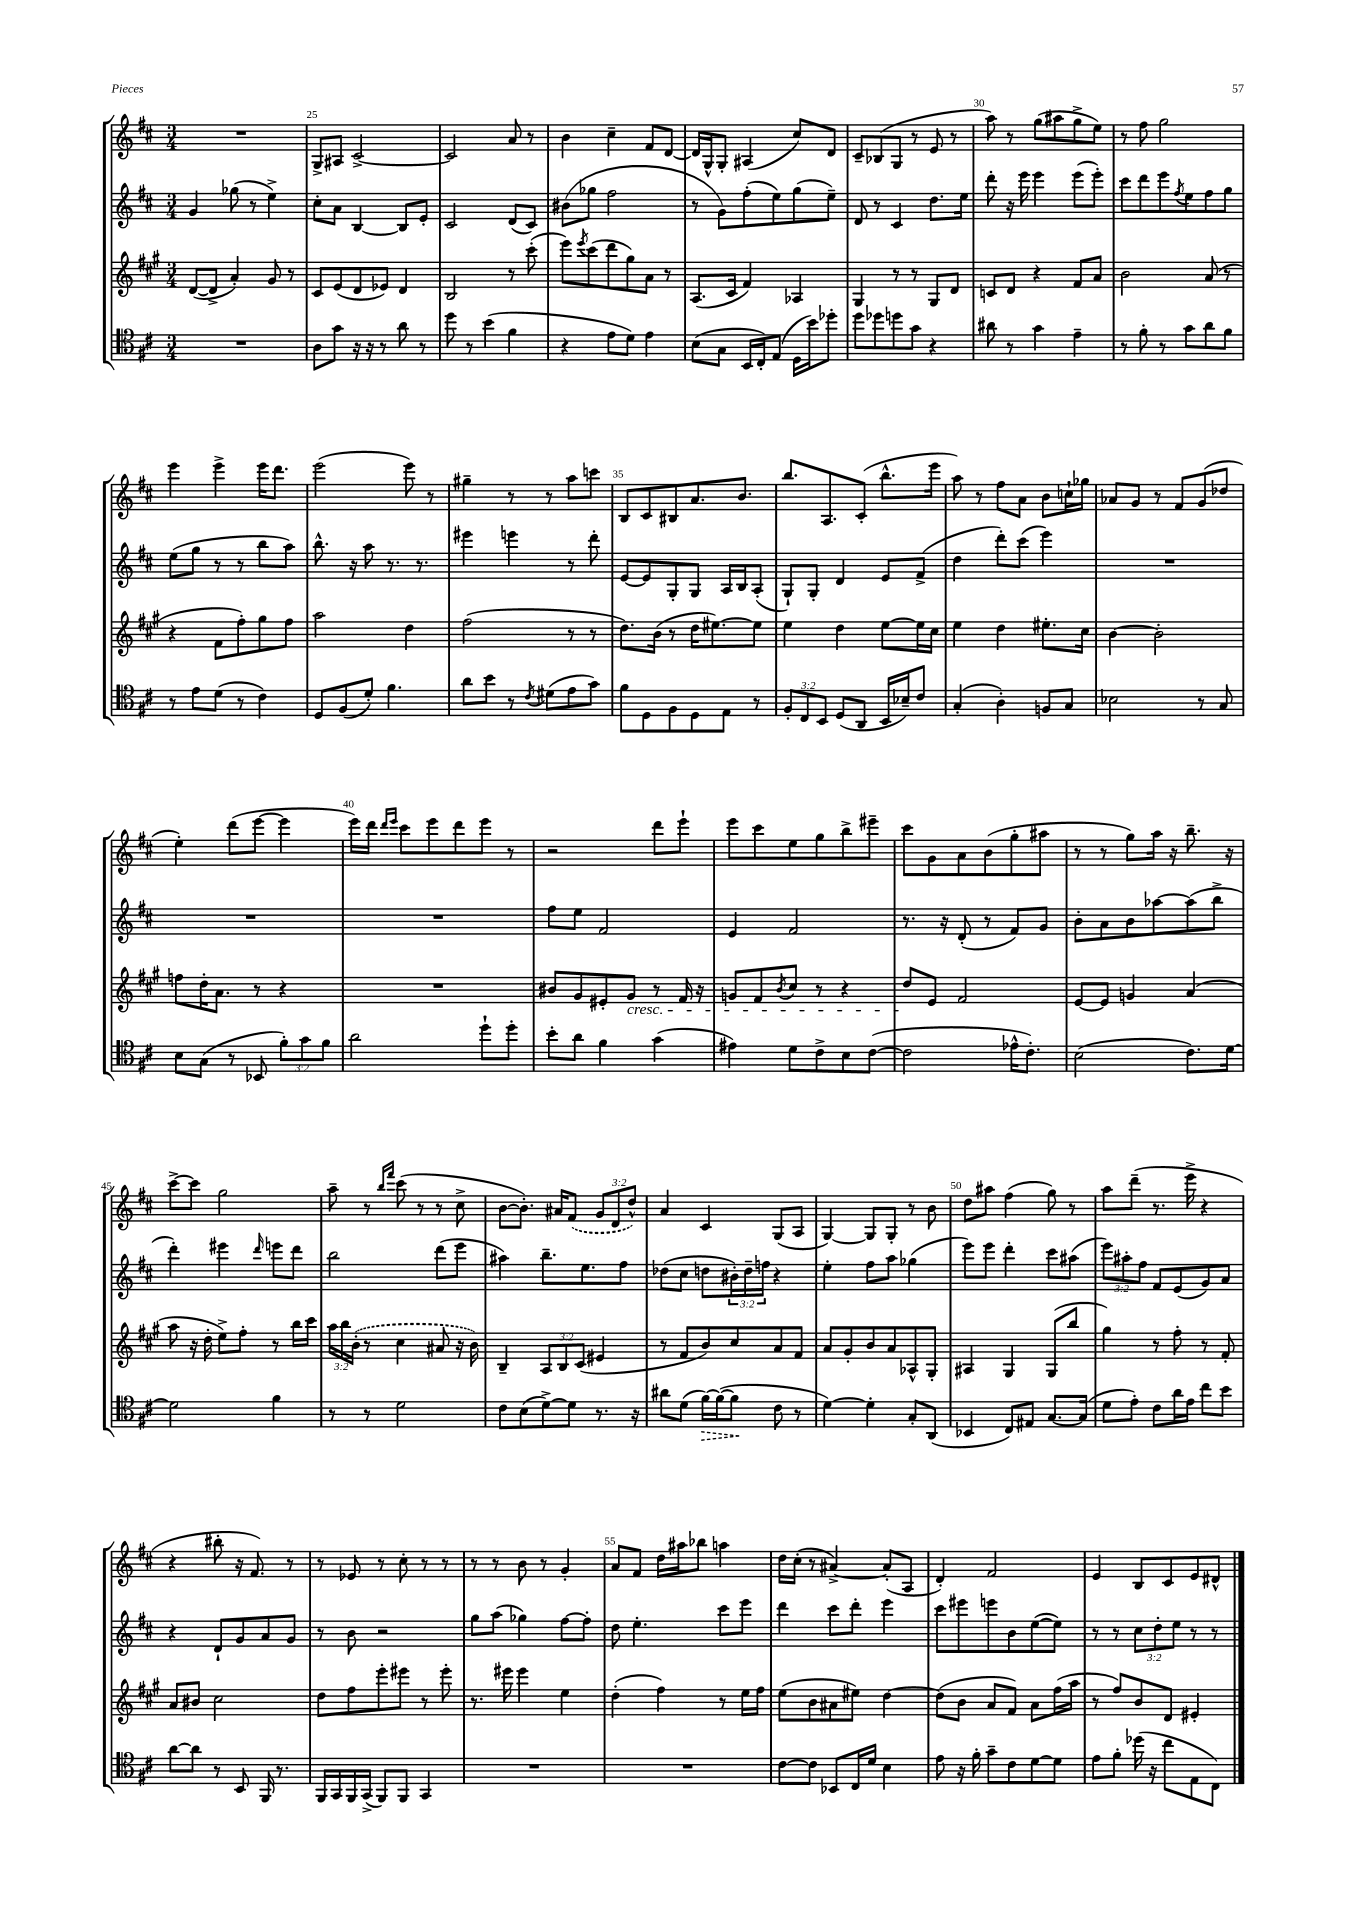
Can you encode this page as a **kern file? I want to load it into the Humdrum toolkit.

**kern	**kern	**kern	**kern
*staff4	*staff3	*staff2	*staff1
*clefC4	*clefG2	*clefG2	*clefG2
*k[f#c#]	*k[f#c#g#]	*k[f#c#]	*k[f#c#]
*M3/4	*M3/4	*M3/4	*M3/4
2.r	([8d	4g	2.r
.	8d^]	.	.
.	4a')	(8gg-	.
.	.	8r	.
.	8g#	4ee^)	.
.	8r	.	.
=	=	=	=
8A	8c#	8cc#'	8G^
8g	(8e	8a	8A#
16r	8d	[4B	[2c#^
16r	.	.	.
8r	8e-)	.	.
8a	4d	8B]	.
8r	.	8e'	.
=	=	=	=
8dd	2B	2c#	2c#]
8r	.	.	.
(4b	.	.	.
4f#	8r	(8d	8a
.	(8ccc#'	8c#)	8r
=	=	=	=
4r	8eee)	(8b#	4b
.	8qeee	.	.
.	(8ccc#	8gg-	.
8e	8ddd	2ff#	4cc#~
8d)	8gg#)	.	.
4e	8a	.	8f#
.	8r	.	[8d
=	=	=	=
(8B	(8.A	8r	16d]
.	.	.	16G^^
8G	.	8g)	8G'
.	16c#	.	.
16BB	4f#)	(8ff#'	(4A#
16C#')	.	.	.
(8E	.	8ee)	.
16D	4A-	(8gg	8cc#)
16b)	.	.	.
8dd-'	.	8ee~)	8d
=	=	=	=
8dd	4G#	8d	8c#~
8dd-	.	8r	(8B-
8dd	8r	4c#	8G
8g	8r	.	8r
4r	8G#	8.dd	8e
.	8d	.	8r
.	.	16ee	.
=	=	=	=
8a#	8c	8ddd'	8aa)
8r	8d	16r	8r
.	.	16eee	.
4g	4r	4eee	(8gg
.	.	.	8aa#
4e~	8f#	(8eee	8gg^
.	8a	8eee')	8ee)
=	=	=	=
8r	2b	8ccc#	8r
8f#'	.	8ddd	8ff#
8r	.	8eee	2gg
.	.	8qff#	.
8g	.	8ee	.
8a	(8a	8ff#	.
8f#	8r	8gg	.
=	=	=	=
8r	4r	(8ee	4eee
8e	.	8gg	.
(8d	8f#	8r	4eee^
8r	8ff#')	8r	.
4c#)	8gg#	8bb	16eee
.	.	.	8.ddd
.	8ff#	8aa)	.
=	=	=	=
8D	2aa	8.bb^^	(2eee
(8F#	.	.	.
.	.	16r	.
8d')	.	8aa	.
4.f#	.	8.r	.
.	4dd	.	8eee)
.	.	8.r	.
.	.	.	8r
=	=	=	=
8a	(2ff#	4eee#	4gg#~
8b	.	.	.
8r	.	4eee	8r
8qc#	.	.	.
(8d#	.	.	8r
8e	8r	8r	8aa
8g)	8r	8ddd'	8ccc
=	=	=	=
8f#	8.dd)	[8e	8B
8D	.	8e]	8c#
.	(16b	.	.
8F#	8r	8G'	8B#
8D	16dd	8G	8.a
.	[8.ee#)	.	.
8E	.	16A	.
.	.	16B	8.b
8r	8ee#]	(8A'	.
=	=	=	=
12F#'	4ee	8G`)	8.bb
12C#	.	.	.
.	.	8G'	.
12BB	.	.	.
.	.	.	8.A
(8D	4dd	4d	.
8AA	.	.	(8c#'
16BB	[8ee	8e	8.bb^^
16B-~)	.	.	.
8c#	16ee]	(8f#^	.
.	16cc#	.	16eee
=	=	=	=
(4G'	4ee	4dd	8aa)
.	.	.	8r
4A')	4dd	8ddd')	8ff#
.	.	(8ccc#	8a
8F	8.ee#'	4eee)	8b
8G	.	.	16cc`
.	16cc#	.	16gg-
=	=	=	=
2B-	[4b	2.r	8a-
.	.	.	8g
.	2b']	.	8r
.	.	.	8f#
8r	.	.	(8g
8G	.	.	8dd-
=	=	=	=
8B	8ff	2.r	4ee')
(8G	16dd'	.	.
.	8.a	.	.
8r	.	.	(8ddd
8BB-	8r	.	[8eee
12f#')	4r	.	4eee]
12g	.	.	.
12f#	.	.	.
=	=	=	=
2a	2.r	2.r	16eee)
.	.	.	16ddd
.	.	.	16qqddd
.	.	.	16qqeee
.	.	.	8ccc#
.	.	.	8eee
.	.	.	8ddd
8dd`	.	.	8eee
8dd'	.	.	8r
=	=	=	=
8b'	8b#	8ff#	2r
8a	8g#	8ee	.
4f#	8e#'	2f#	.
.	8g#	.	.
(4g	8r	.	8ddd
.	16f#	.	8eee`
.	16r	.	.
=	=	=	=
4e#)	8g	4e	8eee
.	8f#	.	8ccc#
.	8qb	.	.
8d	8cc#	2f#	8ee
8c#^	8r	.	8gg
8B	4r	.	8bb^
([8c#	.	.	8eee#~
=	=	=	=
2c#]	8dd	8.r	8ccc#
.	8e	.	8g
.	.	16r	.
.	2f#	(8d'	8a
.	.	8r	(8b
16e-^^	.	8f#)	8gg'
8.c#')	.	.	.
.	.	8g	8aa#
=	=	=	=
(2B	[8e	8b'	8r
.	8e]	8a	8r
.	4g	8b	8gg)
.	.	[8aa-	16aa
.	.	.	16r
8.c#)	(4a	(8aa-]	8.bb~
.	.	8bb^	.
[16d	.	.	16r
=	=	=	=
2d]	8aa	4ddd')	[8ccc#^
.	16r	.	8ccc#]
.	16dd'	.	.
.	8ee^)	4eee#	2gg
.	8ff#'	.	.
.	.	16qqddd	.
4f#	8r	8eee	.
.	16bb	8ddd	.
.	16ccc#	.	.
=	=	=	=
8r	24aa	2bb	8aa~
.	24bb	.	.
.	(24b'	.	.
8r	8r	.	8r
.	.	.	16qqbb
.	.	.	16qqfff#
2d	4cc#	.	(8ccc#
.	.	.	8r
.	8a#	(8ddd	8r
.	16r	8eee	8cc#^
.	16b)	.	.
=	=	=	=
8c#	4B~	4aa#)	[8b
(8B	.	.	8.b'])
[8d^)	12A	8.bb~	.
.	.	.	16a#
.	12B	.	.
8d]	.	.	(8f#
.	(12c#	.	.
.	.	8.ee	.
8.r	4e#	.	12g
.	.	.	12d
.	.	8ff#	.
.	.	.	12dd^^)
16r	.	.	.
=	=	=	=
8a#	8r	(8dd-	4a
(8d	8f#	8cc#	.
[16f#)	8b)	8dd	4c#
(16f#_	.	.	.
8f#]	8cc#	24b#')	.
.	.	24dd~	.
.	.	24ff	.
8c#	8a	4r	(8G
8r	8f#	.	8A
=	=	=	=
[4d)	8a	4ee'	[4G)
.	8g#'	.	.
4d']	8b	8ff#	8G]
.	8a	8aa	8G'
8G'	8A-^^	(4gg-	8r
(8AA	8G#'	.	8b
=	=	=	=
4BB-	4A#	8eee)	8dd
.	.	8eee	8aa#
8C#)	4G#	4ddd'	(4ff#
8E#	.	.	.
[8.G	(8G#	8ccc#	8gg)
.	8bb	(8aa#	8r
(16G]	.	.	.
=	=	=	=
8d	4gg#)	12eee)	8aa
.	.	12aa#'	.
8e')	.	.	(8ddd~
.	.	12ff#	.
8c#	8r	8f#	8.r
16a	8ff#'	(8e	.
16e	.	.	16eee^
8cc#	8r	8g)	4r
8b	8f#'	8a	.
=	=	=	=
[8a	8a	4r	4r
8a]	8b#	.	.
8r	2cc#	8d`	8bb#'
8BB	.	8g	16r
.	.	.	8.f#)
16FF#	.	8a	.
8.r	.	.	.
.	.	8g	8r
=	=	=	=
16FF#	8dd	8r	8r
16GG	.	.	.
16FF#	8ff#	8b	8e-
(16GG^	.	.	.
8FF#)	8eee'	2r	8r
8FF#	8eee#	.	8cc#'
4GG	8r	.	8r
.	8eee#'	.	8r
=	=	=	=
2.r	8.r	8gg	8r
.	.	(8aa	8r
.	16eee#	.	.
.	4eee#	4gg-)	8b
.	.	.	8r
.	4ee	[8ff#	4g'
.	.	8ff#']	.
=	=	=	=
2.r	(4dd'	8dd	8a
.	.	4.ee'	8f#
.	4ff#)	.	16dd
.	.	.	16aa#
.	.	.	8bb-
.	8r	8ccc#	4aa
.	16ee	8eee	.
.	16ff#	.	.
=	=	=	=
[8c#	(8ee	4ddd	16dd
.	.	.	(16cc#'
8c#]	8b	.	8r
8BB-	8a#	8ccc#	[4a#^)
16C#	8ee#)	8ddd'	.
16d	.	.	.
4B	[4dd	4eee	(8a#']
.	.	.	8A
=	=	=	=
8e	(8dd]	8ccc#	4d')
16r	8b	8eee#	.
16f#'	.	.	.
8g~	8a	8eee	2f#
8c#	8f#)	8b	.
[8d	8a	([8ee	.
8d]	(16ff#	8ee])	.
.	16aa	.	.
=	=	=	=
8e	8r	8r	4e
8f#'	8ff#)	8r	.
(16dd-	8b	12cc#	8B
16r	.	.	.
.	.	12dd'	.
8cc#	8d	.	8c#
.	.	12ee	.
8E	4e#'	8r	8e
8C#)	.	8r	8d#^^
==	==	==	==
*-	*-	*-	*-
